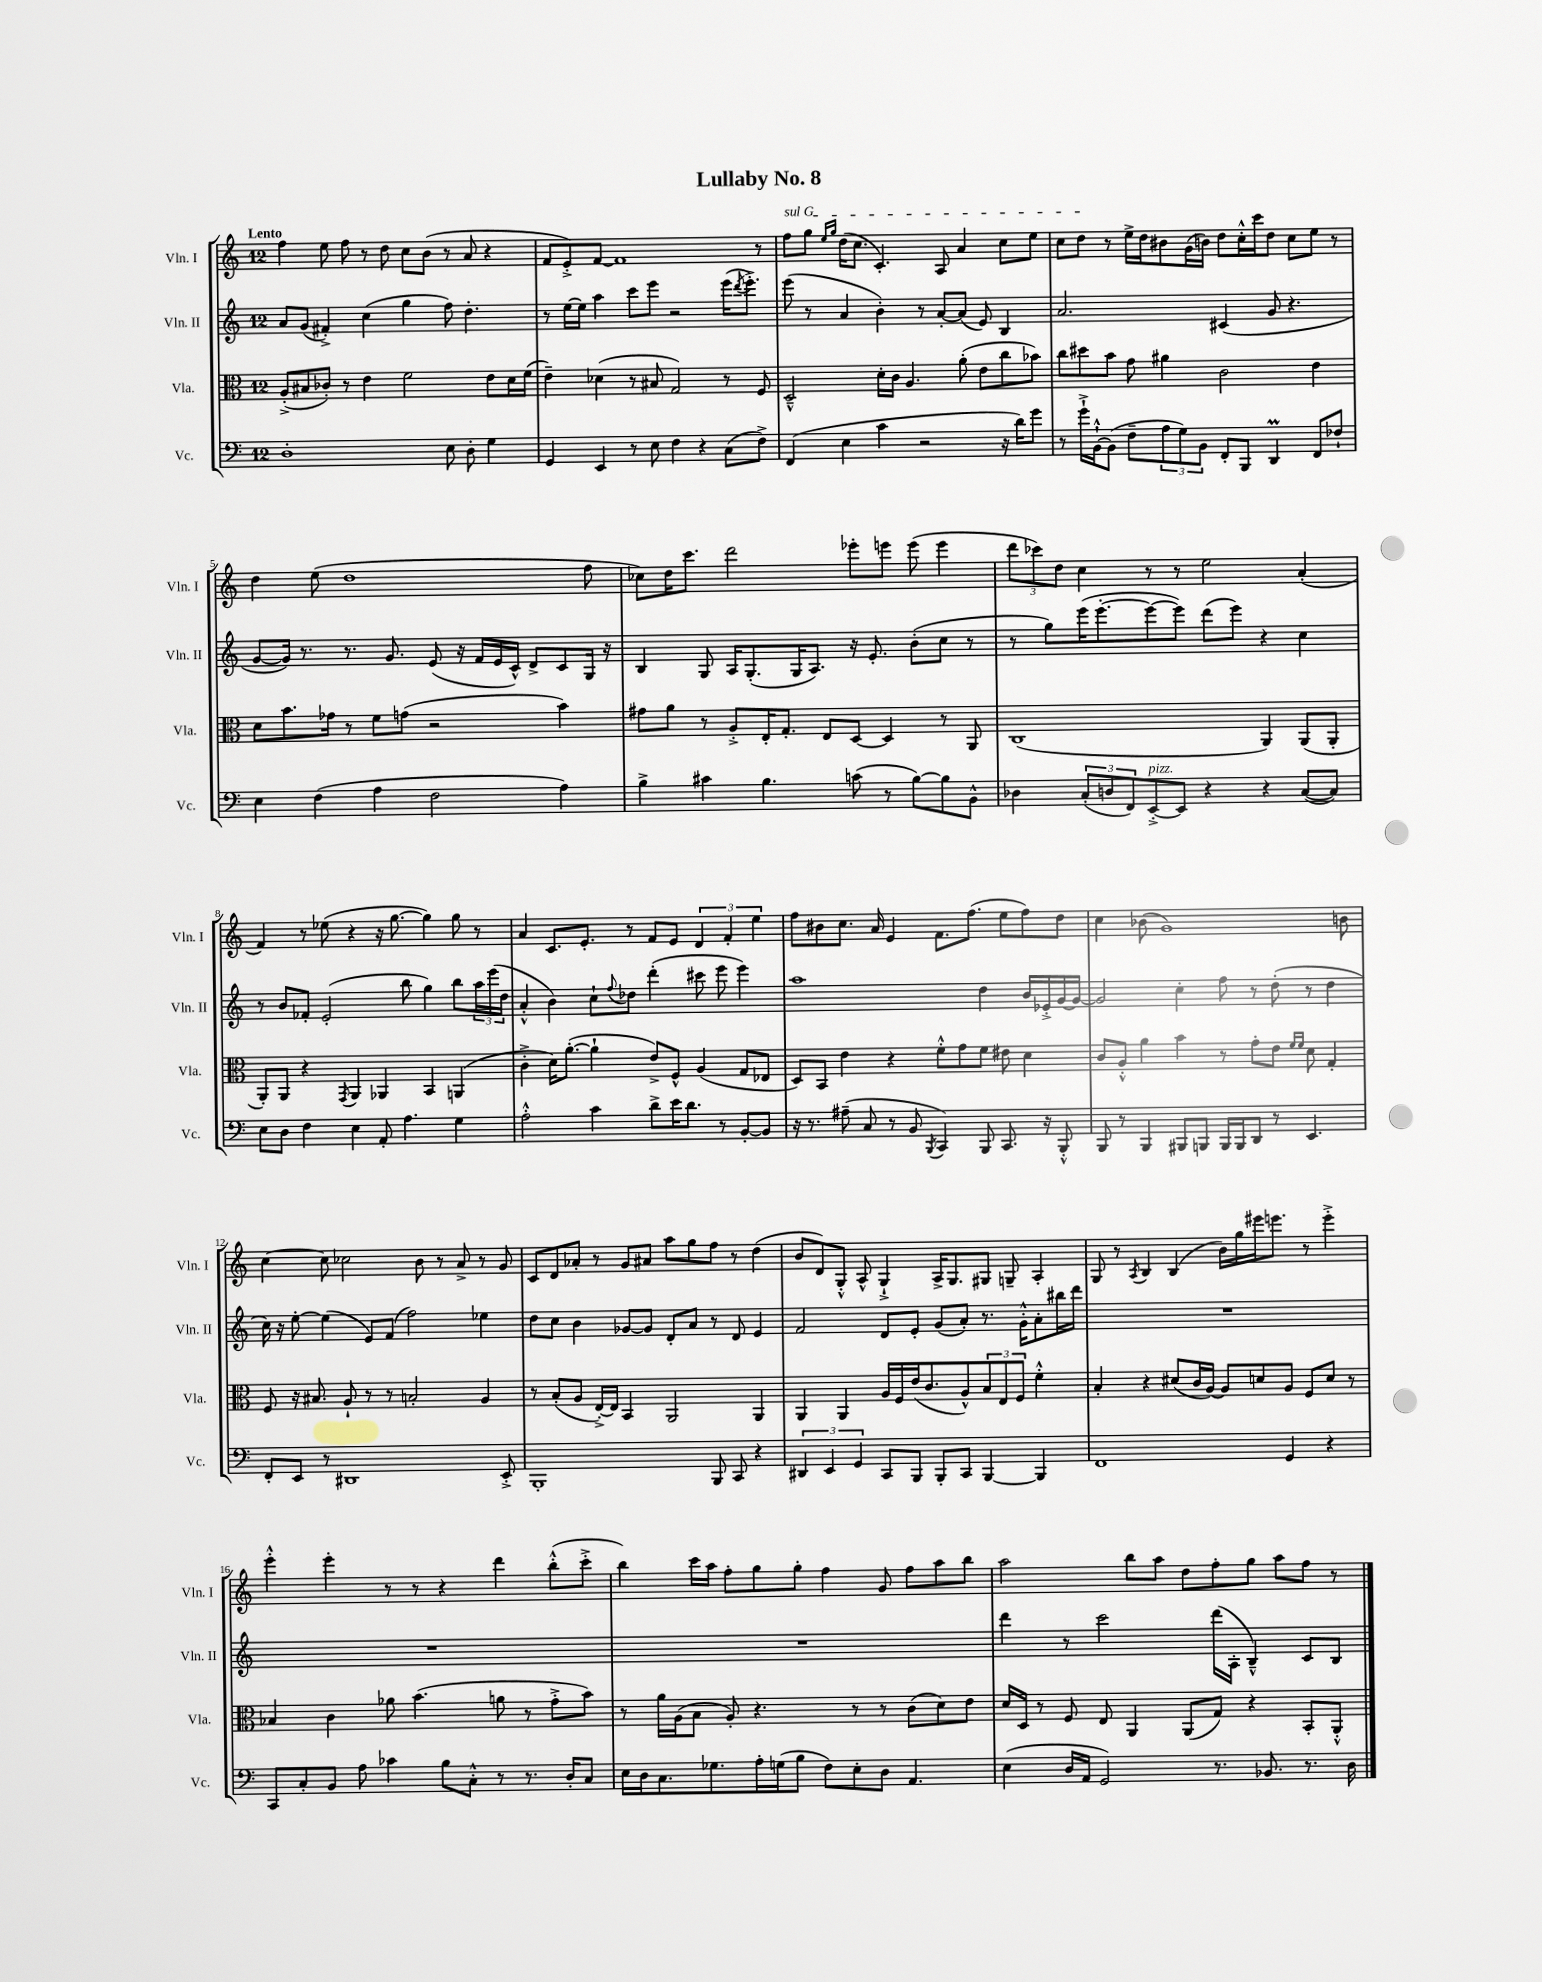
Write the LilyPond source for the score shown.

\header { title = "Lullaby No. 8" }
<<
\new StaffGroup <<
\new Staff = "s0" \with { instrumentName = "Vln. I" shortInstrumentName = "Vln. I" } {
    \clef treble \key c \major \once \override Staff.TimeSignature.style = #'single-digit \time 12/8 \tempo "Lento"
    f''4 e''8 f''8 r8 d''8 c''8 b'8( r8 a'8 r4 |
    f'8 e'8-.->) f'8~ f'1 r8 |
    \once \override TextSpanner.bound-details.left.text = \markup { \italic "sul G" } f''8\startTextSpan g''8 \grace { e''16 g''16 } d''16( c''8. c'4.-.) a8 a'4 c''8 e''8 |
    c''8 d''8\stopTextSpan r8 e''16-> d''16 bis'8 g'16( b'16) d''8 c''16-.-^ c'''16 d''8 c''8 e''8 r8 |
    d''4 e''8( d''1 f''8 |
    ces''8) d''16 c'''8. d'''2 ees'''8-. e'''8 e'''8( e'''4 |
    \tuplet 3/2 { d'''8 ces'''8) d''8 } c''4 r8 r8 e''2 a'4-.( |
    f'4) r8 ees''8( r4 r16 g''8.~ g''4) g''8 r8 |
    a'4 c'8. e'8.-. r8 f'8 e'8 \tuplet 3/2 { d'4 f'4-. e''4 } |
    f''8 bis'8 c''8. a'16 e'4 f'8. f''8.( e''8 f''8) d''8 |
    c''4 bes'8( g'1) b'8 |
    c''4~ c''8 ces''2 b'8 r8 a'8-> r8 g'8 |
    c'8 d'8 aes'8-. r8 g'8 ais'8 a''8 g''8 f''8 r8 d''4( |
    b'8 d'8) g8-.-^ a8-^ g4-!-> a16-> g8. gis8 g8-- a4-. |
    g8 r8 \acciaccatura { a8 } b4 b4( b'16) g''16 eis'''16 e'''8. r8 e'''4-.-> |
    e'''4-.-^ e'''4-. r8 r8 r4 d'''4 b''8-.-^( c'''8-.-> |
    b''4) c'''16 a''16 f''8-. g''8 g''8-. f''4 g'8 f''8 a''8 b''8 |
    a''2 b''8 a''8 d''8 f''8-. g''8 a''8 f''8 r8 \bar "|." |
}
\new Staff = "s1" \with { instrumentName = "Vln. II" shortInstrumentName = "Vln. II" } {
    \clef treble \key c \major \once \override Staff.TimeSignature.style = #'single-digit \time 12/8
    a'8 g'8( fis'4-.->) c''4( g''4 f''8) d''4.-. |
    r8 e''16~ e''16 a''4 c'''8 e'''8 r2 e'''16( \acciaccatura { d'''8 } e'''8.-.->) |
    e'''8( r8 a'4 b'4-.) r8 a'8~-. a'8( e'8) b4 |
    a'2. cis'4( g'8 r4. |
    g'8~ g'16) r8. r8. g'8. e'8( r16 f'16 e'16 c'16-^) d'8-> c'8 g16 r16 |
    b4 g8 a16 g8.-.( g16 a8.) r16 e'8.-. b'8-.( c''8 r8 |
    r8 g''8) e'''16( e'''8.~-. e'''8~ e'''8) d'''8( e'''8) r4 c''4 |
    r8 b'8 fes'8-. e'2-.( b''8 g''4) b''8 \tuplet 3/2 { a''16 e'''16( d''16 } |
    a'4-.-^ b'4) c''8-! \appoggiatura { f''8 } des''8 d'''4-.( cis'''8 e'''8 e'''4) |
    a''1 d''4 b'16 ees'16-.-> g'16~ g'16~ |
    g'2 c''4-. f''8 r8 d''8-.( r8 d''4 |
    c''16) r16 e''8~-. e''4( e'8) f'8( f''2) ees''4 |
    d''8 c''8 b'4 ges'8~ ges'8 d'8-. a'8 r8 d'8 e'4 |
    f'2 d'8 e'8-. g'8( a'8-.) r8. g'16-.-^ a'8-. bis''16 d'''16 |
    R1. |
    R1. |
    R1. |
    d'''4 r8 c'''2 d'''16( a16-. b4---^) c'8 b8 \bar "|." |
}
\new Staff = "s2" \with { instrumentName = "Vla." shortInstrumentName = "Vla." } {
    \clef alto \key c \major \once \override Staff.TimeSignature.style = #'single-digit \time 12/8
    a8-.->( bis8 ces'8-.) r8 e'4 f'2 e'8 d'16 f'16( |
    e'4--) des'4( r8 bis8 g2) r8 f8 |
    d2---^ d'16-. c'16 a4. a'8-.( e'8 c''8 bes'8) |
    c''8 dis''8 b'8 g'8 ais'4 c'2 e'4 |
    d'8 b'8. ges'16 r8 f'8 g'8( r2 b'4) |
    gis'8 a'8 r8 a8-.-> e16-. g8.-. e8 d8~ d4 r8 a,8 |
    c1( a,4) a,8( a,8-. |
    a,8-.) a,8 r4 \acciaccatura { g,8 } a,4 aes,4 b,4 a,4( |
    c'4-.-> d'16) a'8.~-.( a'4-! e'8->) f8-^ a4( g8 ees8 |
    d8) b,8 e'4 r4 f'8-.-^ g'8 f'8 eis'8 d'4 |
    c'8 a8-.-^ a'4 b'4 r8 g'8-. e'8 \grace { f'16 f'16 } d'8 g4-. |
    f8 r16 bis8. a8-! r8 r8 b2-. a4 |
    r8 b8-.( a8 e16~-.->) e16 b,4 a,2 a,4 |
    a,4 a,4 a16 f16 e'16( c'8. a8-^) \tuplet 3/2 { b8 e8 f8 } f'4-.-^ |
    b4-. r4 dis'8( c'16 a16~) a8 d'8 a8 f8 d'8 r8 |
    bes4 c'4 aes'8 b'4.( a'8 r8 g'8-.-> b'8) |
    r8 a'16 a16( b8 a8-.) r4. r8 r8 c'8( d'8) e'8 |
    d'16 d16 r8 f8 e8 a,4 a,8( g8) r4 b,8-. a,8-.-^ \bar "|." |
}
\new Staff = "s3" \with { instrumentName = "Vc." shortInstrumentName = "Vc." } {
    \clef bass \key c \major \once \override Staff.TimeSignature.style = #'single-digit \time 12/8
    d1-. e8 d8-. g4 |
    g,4 e,4 r8 e8 f4 r4 c8( f8->) |
    f,4( e4 c'4 r2 r16 d'16) g'8 |
    r8 g'16-!-> b,16~-!-^ b,8( f8-- \tuplet 3/2 { a8 g8) b,8 } f,8-. b,,8 d,4\prall f,8 fes8-! |
    e4 f4( a4 f2 a4) |
    b4-> cis'4 b4. c'8( r8 b8~) b8 b,8-^ |
    des4 \tuplet 3/2 { c8-.( d8 f,8) } e,8~-.->^\markup { \italic "pizz." } e,8 r4 r4 c8~( c8) |
    e8 d8 f4 e4 a,8-. a4. g4 |
    a2-.-^ c'4 d'8-> e'16 d'8. r8 b,8~-. b,8 |
    r16 r8. ais8--( c8 r8 b,8 \acciaccatura { b,,8 } c,4) b,,8 c,8. r16 b,,8-.-^ |
    b,,8 r8 b,,4 bis,,8 b,,8 b,,16 b,,16 d,8 r8 e,4. |
    f,8-. e,8 r8 dis,1 e,8-.-> |
    b,,1-. b,,8 c,8 r4 |
    \tuplet 3/2 { dis,4 e,4 g,4 } c,8 b,,8 b,,8-. c,8 b,,4~ b,,4 |
    f,1 g,4 r4 |
    c,8 c8-. b,8 a8 ces'4 b8 c8-.-^ r8 r8. d16-. c8 |
    e16 d16 c8. ges8. a16-. g16( b8 f8) e8-. d8 a,4. |
    e4( d16 a,16 g,2) r8. bes,8. r8. d16 \bar "|." |
}
>>
>>
